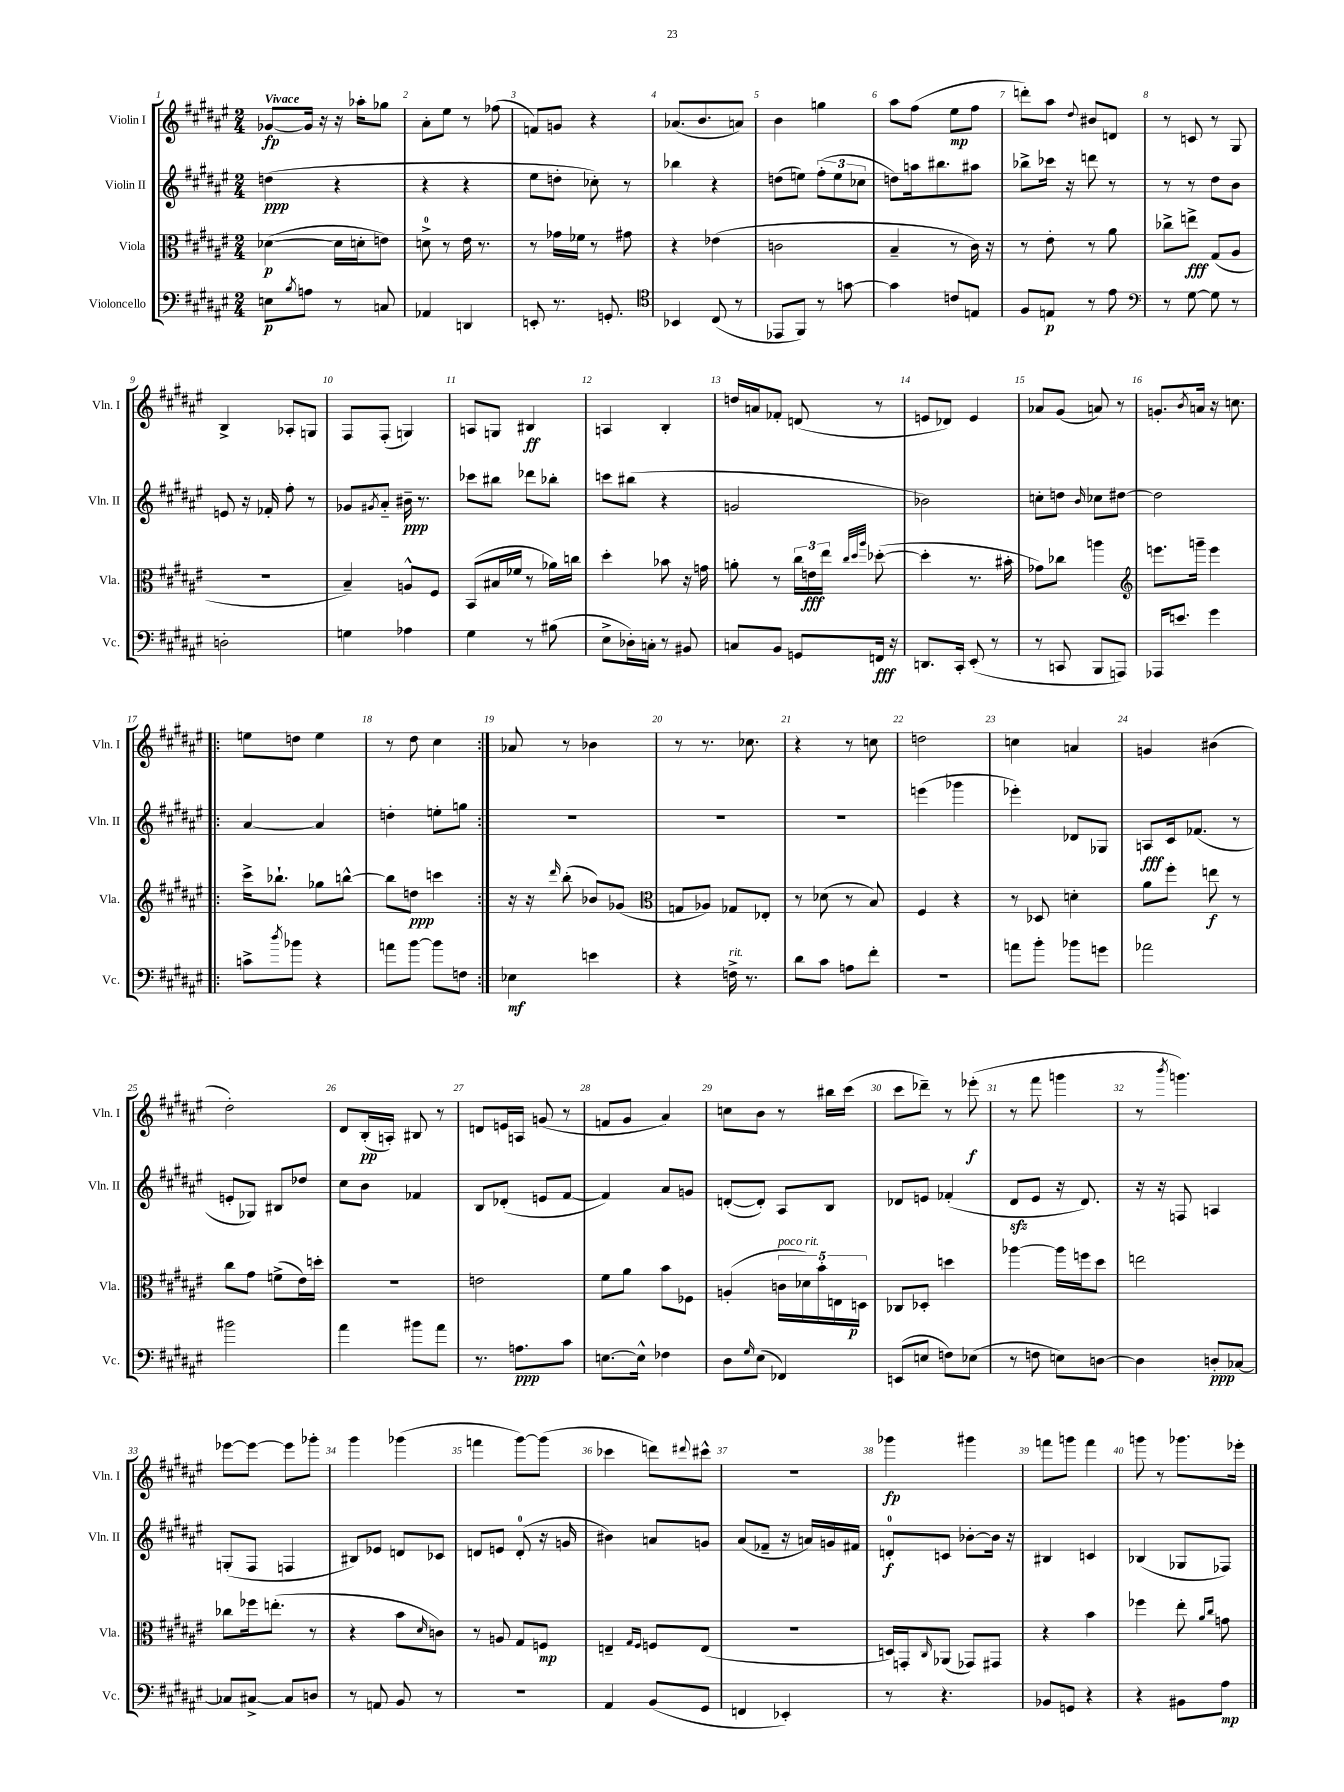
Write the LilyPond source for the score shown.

<<
\new StaffGroup <<
\new Staff = "s0" \with { instrumentName = "Violin I" shortInstrumentName = "Vln. I" } {
    \clef treble \key fis \major \numericTimeSignature \time 2/4 \tempo "Vivace"
    ges'8~\fp ges'16 r16 r16 aes''16-. ges''8 |
    ais'8-. eis''8 r8 fes''8( |
    f'8) g'8 r4 |
    aes'8.( b'8. a'8) |
    b'4 g''4 |
    ais''8 fis''8( eis''8\mp fis''8 |
    d'''8-.) ais''8 \appoggiatura { dis''8 } bis'8 d'8 |
    r8 c'8 r8 gis8 |
    b4-> aes8-. g8 |
    fis8 fis8-.( g4) |
    a8 g8 bis4\ff |
    a4 b4-. |
    d''16 a'16 fes'8-. d'8( r8 |
    e'8 des'8) e'4 |
    aes'8 gis'8( a'8) r8 |
    g'8.-. \acciaccatura { b'8 } a'16 r16 c''8. |
    \repeat volta 2 { e''8 d''8 e''4 |
    r8 dis''8 cis''4 | }
    aes'8 r8 bes'4 |
    r8 r8. ces''8. |
    r4 r8 c''8 |
    d''2 |
    c''4 a'4 |
    g'4 bis'4( |
    dis''2-.) |
    dis'8 b16-.\pp( a16-.) bis8 r8 |
    d'8 e'16 a16 g'8( r8 |
    f'8 gis'8 ais'4) |
    c''8 b'8 r8 bis''16 cis'''16( |
    cis'''8 des'''8--) r8 ees'''8-.\f( |
    r8 fis'''8 g'''4 |
    r8 \acciaccatura { b'''8 } g'''4.) |
    ees'''8~ ees'''8~ ees'''8 ges'''8-. |
    gis'''4 ges'''4( |
    f'''4 gis'''8~) gis'''8( |
    ces'''4 d'''8) \appoggiatura { dis'''8 } cis'''8-^ |
    R2 |
    ges'''4\fp gis'''4 |
    f'''8 g'''8 f'''4 |
    g'''8 r8 ges'''8. ees'''16-. \bar "|." |
}
\new Staff = "s1" \with { instrumentName = "Violin II" shortInstrumentName = "Vln. II" } {
    \clef treble \key fis \major \numericTimeSignature \time 2/4
    d''4\ppp( r4 |
    r4 r4 |
    eis''8 d''8-. ces''8-.) r8 |
    bes''4 r4 |
    d''8( e''8) \tuplet 3/2 { fis''8-.( e''8 ces''8 } |
    d''8) a''16 bis''8. ais''8 |
    bes''8-> ces'''16 r16 d'''8 r8 |
    r8 r8 dis''8 b'8 |
    e'8 r16 fes'16-. fis''8-. r8 |
    ges'8 \acciaccatura { gis'8 } ais'8-_ bis'16--\ppp r8. |
    ces'''8 bis''8 des'''8 bes''8-. |
    c'''8 bis''8( r4 |
    g'2 |
    bes'2) |
    c''8-. d''8 \grace { b'16 } ces''8 dis''8~ |
    dis''2 |
    \repeat volta 2 { ais'4~ ais'4 |
    d''4-. e''8-. g''8 | }
    R2 |
    R2 |
    R2 |
    e'''4( ges'''4 |
    ees'''4-.) des'8 ges8 |
    a8\fff cis'16 fes'8.( r8 |
    e'8-. ges8) bis8 des''8 |
    cis''8 b'8 fes'4 |
    b8 des'8-.( e'8 fis'8~ |
    fis'4) ais'8 g'8 |
    d'8~-.( d'8-.) ais8 b8 |
    des'8 e'8 fes'4-.( |
    dis'8\sfz eis'8 r16 dis'8.) |
    r16 r16 f8 a4 |
    g8-.( fis8 f4 |
    bis8) ees'8 d'8 ces'8 |
    d'8 e'8 d'8-0-.( r16 g'16 |
    bis'4) a'8 g'8 |
    ais'8( fes'8-- r16 a'16) g'16 fis'16 |
    d'8-0-.\f c'8 bes'8~-. bes'16 r16 |
    bis4 c'4 |
    bes4( ges8 fes8) \bar "|." |
}
\new Staff = "s2" \with { instrumentName = "Viola" shortInstrumentName = "Vla." } {
    \clef alto \key fis \major \numericTimeSignature \time 2/4
    des'4~\p( des'16 d'16-. e'8) |
    d'8-0-> r8 eis'16 r8. |
    r8 ges'16 fes'16 r8 gis'8 |
    r4 ees'4( |
    c'2 |
    b4-- r8 cis'16) r16 |
    r8 eis'8-. r8 ais'8 |
    ces''8-> e''8->\fff gis8( ais8 |
    R2 |
    b4--) a8-^ fis8 |
    b,8( bis16 fes'16 r8 aes'16) c''16 |
    dis''4-. bes'8 r16 g'16 |
    a'8-. r8 \tuplet 3/2 { cis''16 e'16\fff eis''16 } \grace { cis''32 dis''32 ais''32 } des''8~-.( |
    des''4-. r8. bis'16-. |
    ges'8) ces''8 a''4 |
    \clef treble e'''8. g'''16-- e'''4 |
    \repeat volta 2 { cis'''16-> bes''8.-! ges''8 b''8~-^ |
    b''8 d''8\ppp c'''4 | }
    r16 r16 \grace { dis'''16 } b''8-.( bes'8) ges'8( |
    \clef alto g8 aes8) ges8 ees8-. |
    r8 des'8( r8 b8) |
    fis4 r4 |
    r8 des8 d'4-. |
    ais'8 fis''8-. e''8\f r8 |
    cis''8 gis'8 f'8->( eis'16) d''16-. |
    R2 |
    e'2 |
    fis'8 ais'8 b'8 fes8 |
    a4-.( \tuplet 5/4 { c'16^\markup { \italic "poco rit." } des'16) b'16-. e16 d16\p } |
    ces8 des8-. d''4 |
    aes''4~ aes''16 f''16 dis''8 |
    e''2 |
    ces''8 fes''16 e''8.-.( r8 |
    r4 b'8 \grace { dis'16 } c'8) |
    r8 a8 gis8 f8\mp |
    e4-- \grace { gis16 fis16 } f8 e8( |
    R2 |
    d16) g,16-. \grace { cis16 } aes,8( ges,8) gis,8 |
    r4 b'4 |
    fes''4 eis''8-. \grace { ais'16 cis''16 } g'8 \bar "|." |
}
\new Staff = "s3" \with { instrumentName = "Violoncello" shortInstrumentName = "Vc." } {
    \clef bass \key fis \major \numericTimeSignature \time 2/4
    e8\p \acciaccatura { b8 } a8 r8 c8 |
    aes,4 d,4 |
    e,8-. r8. g,8.-. |
    \clef tenor bes,4 cis8( r8 |
    ees,8 fis,8) r8 g'8~ |
    g'4 c'8 e8 |
    fis8 e8\p r8 eis'8 |
    \clef bass r8 gis8~ gis8 r8 |
    d2-. |
    g4 aes4 |
    gis4 r8 bis8( |
    eis8-> des16-.) c16-. r8 bis,8 |
    c8 b,8 g,8 f,16\fff r16 |
    d,8. cis,16-. eis,8-.( r8 |
    r8 c,8 b,,8 a,,8) |
    aes,,16 e'8. gis'4 |
    \repeat volta 2 { c'8-> \acciaccatura { dis''8 } bes'8 r4 |
    a'8 b'8~ b'8 f8 | }
    ees4\mf e'4 |
    r4 f16->^\markup { \italic "rit." } r8. |
    dis'8 cis'8 a8 fis'8-. |
    R2 |
    a'8 b'8-. bes'8 g'8 |
    aes'2 |
    bis'2 |
    ais'4 bis'8 ais'8 |
    r8. a8.\ppp cis'8 |
    e8.~ e16-^ fes4 |
    dis8 \grace { gis16 } eis8( fes,4) |
    e,8( e8 f8) ees8( |
    r8 f8 e8) d8~ |
    d4 d8-.\ppp ces8~ |
    ces8 cis8~-> cis8 d8 |
    r8 a,8 b,8 r8 |
    r2 |
    ais,4 b,8( gis,8 |
    f,4 ees,4-.) |
    r8 r4. |
    bes,8 g,8 r4 |
    r4 bis,8 ais8\mp \bar "|." |
}
>>
>>
\layout { \context { \Score \override BarNumber.break-visibility = ##(#f #t #t) barNumberVisibility = #all-bar-numbers-visible } }
